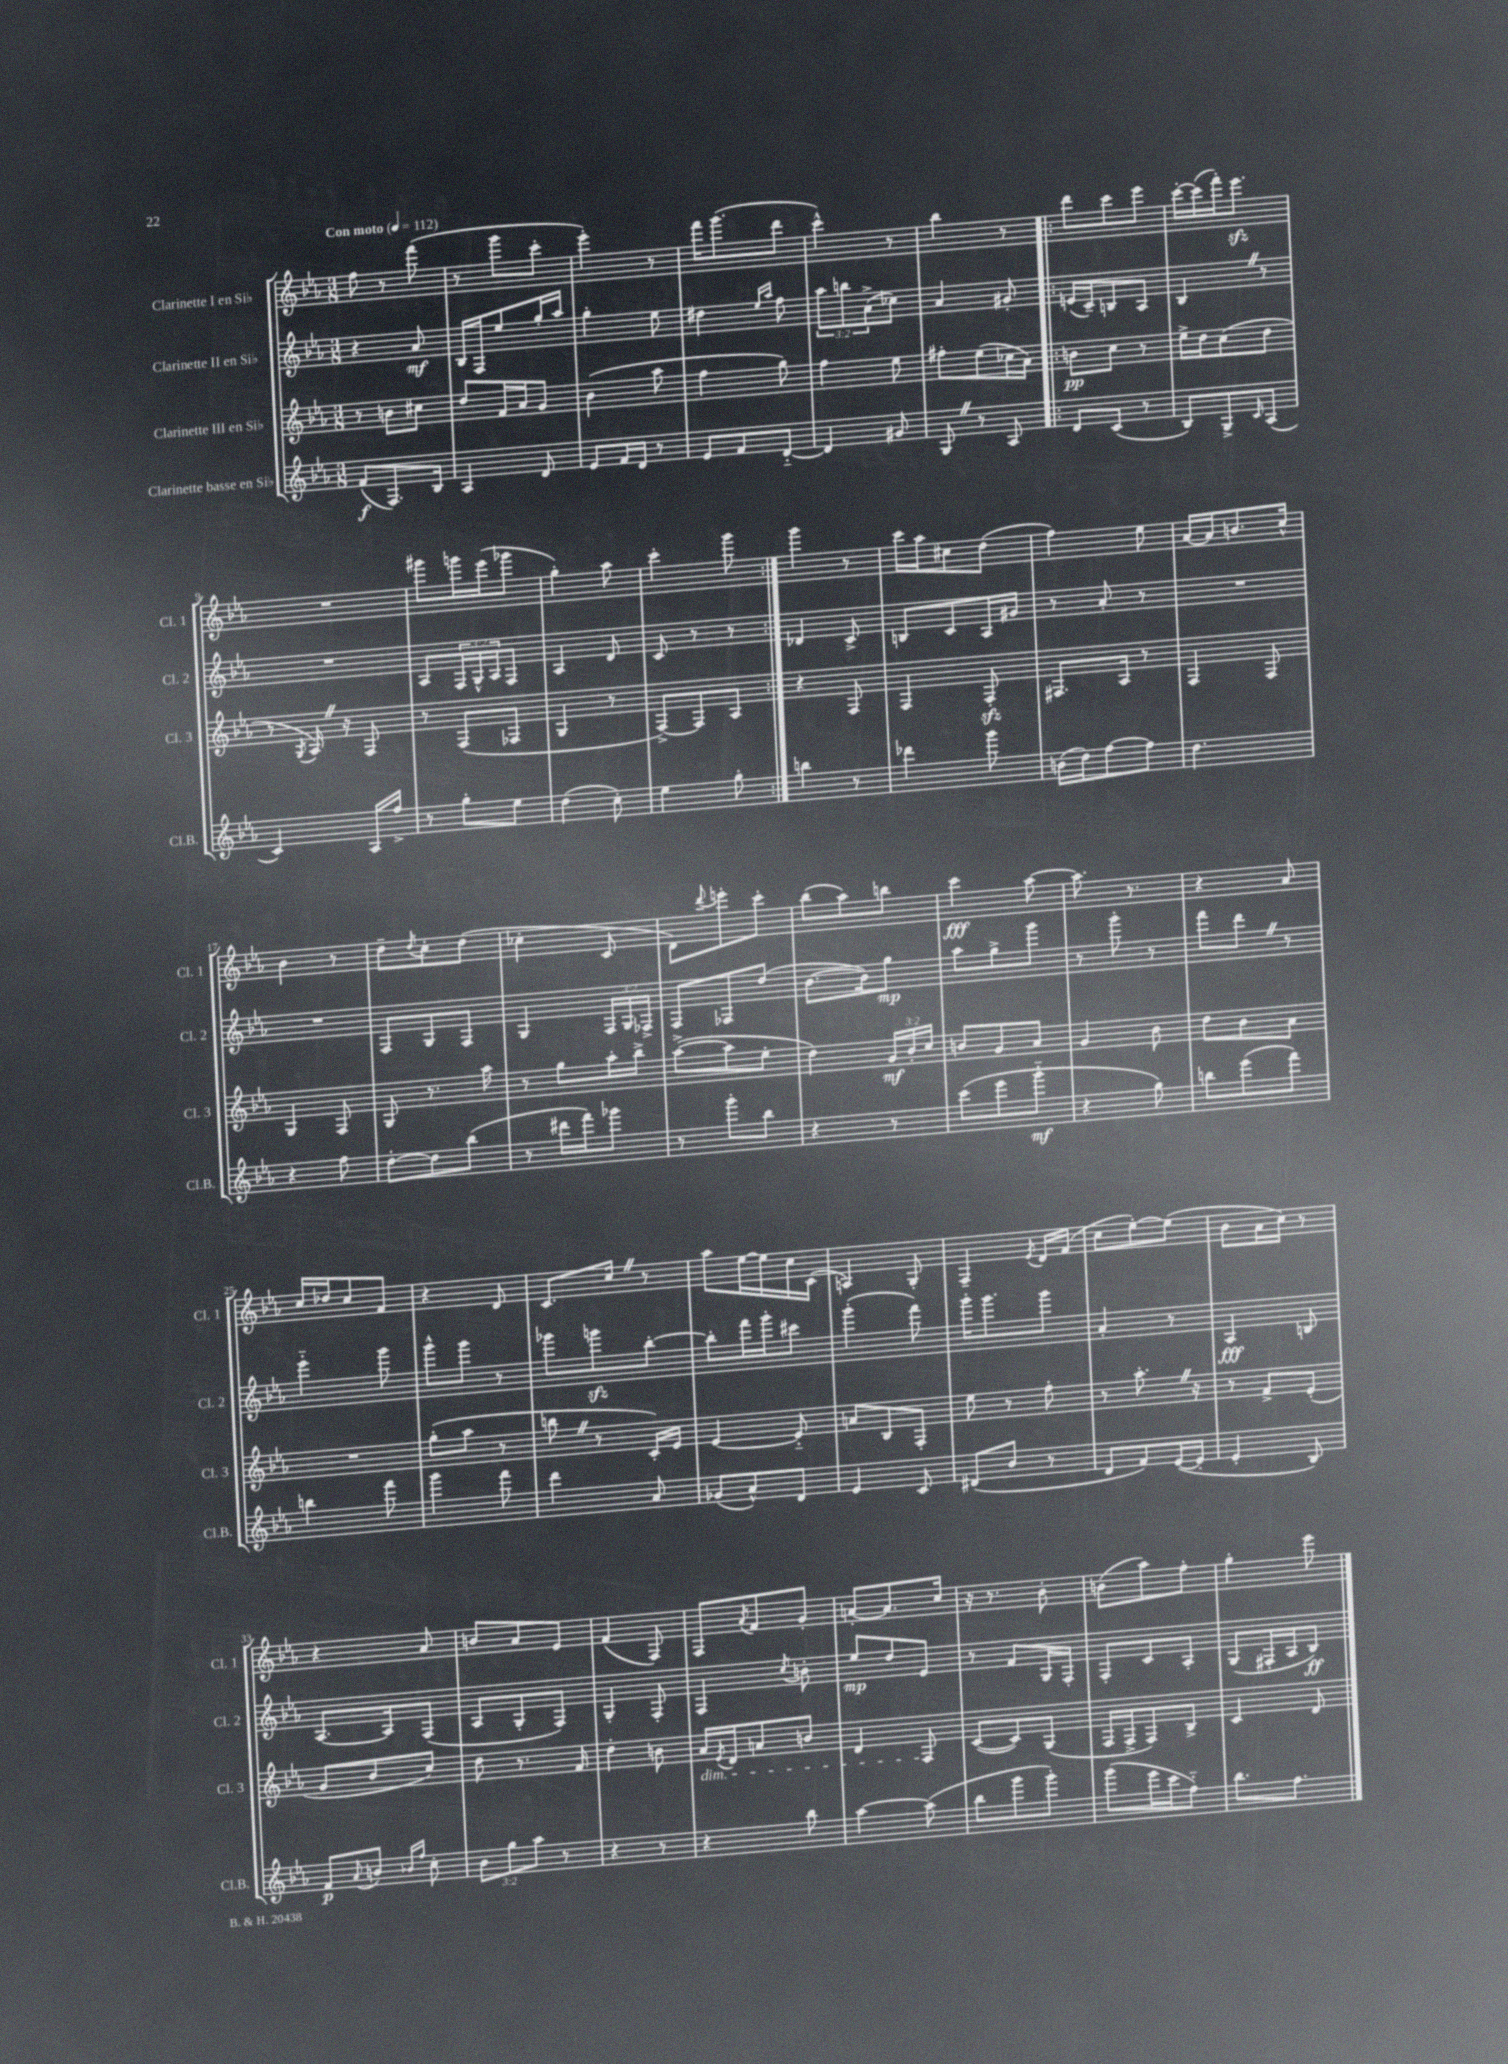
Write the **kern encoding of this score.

**kern	**kern	**kern	**kern
*staff4	*staff3	*staff2	*staff1
*clefG2	*clefG2	*clefG2	*clefG2
*k[b-e-a-]	*k[b-e-a-]	*k[b-e-a-]	*k[b-e-a-]
*M3/8	*M3/8	*M3/8	*M3/8
*MM112	*MM112	*MM112	*MM112
(8f	8r	4r	8ff
8.F)	8b	.	8r
.	8cc#	8a-	(8fff
16B-	.	.	.
=	=	=	=
4A-	8dd	16B-	8r
.	.	16F	.
.	16f	8ee-	8ggg
.	16a-	.	.
8d	8g	16gg'	8ccc'
.	.	16aa-	.
=	=	=	=
8e-	(4b-	4gg'	4eee-')
16f	.	.	.
16d	.	.	.
8r	8aa-	8ee-	8r
=	=	=	=
8e-	4ff	4dd#	16fff
.	.	.	(8.ggg
8f	.	.	.
.	.	16qqee-	.
.	.	16qqaa-	.
[8d'~	8gg)	8ff	8ddd
=	=	=	=
4d]	4ff	12aa-	4ccc^^)
.	.	12bb	.
.	.	(12a-^	.
8g#	8ee-	8cc-)	8r
=	=	=	=
8G	8ff#'	4a-	4bb-
8r	(8ee-	.	.
8A-	16cc-	8g#'	8r
.	16a-)	.	.
=!|:	=!|:	=!|:	=!|:
8d	8b	(16e	8ddd
.	.	16c~)	.
(8c	8cc	8B	8ccc
8r	8r	8A-	8eee-
=	=	=	=
8B-)	16ee-^	4B-	[16ccc'
.	16dd	.	(16ccc]
8G^	(8cc	.	16fff')
.	.	.	8.eee-
16qqc	.	.	.
(8A-	8dd	8r	.
=	=	=	=
4c)	8r	4.r	4.r
.	8qG	.	.
.	16A-)	.	.
.	16r	.	.
16A-	8F	.	.
16ff^	.	.	.
=	=	=	=
8r	8r	8A-	8ggg#
8gg'	(8F	24F	16ggg
.	.	24G^^	.
.	.	.	(16eee-
.	.	24A-	.
8ee-	8F-	8F	8ggg-
=	=	=	=
(4dd	4G	4A-	4gg')
8cc')	8r	8d	8aa-
=	=	=	=
4ee-	[8F^)	8c	4ccc'
.	8F]	8r	.
8gg'	8A-	8r	8ggg
=:|!	=:|!	=:|!	=:|!
4bb	4r	4d-	4ggg
8r	8F	8c^	8r
=	=	=	=
4ddd-	4F	8B	16ccc
.	.	.	16aa-
.	.	8c	8cc#
8ggg	8F'	16A-	(8dd
.	.	16g#	.
=	=	=	=
(16b	8.F#	8r	4ff)
16dd)	.	.	.
[8ff	.	8a-'	.
.	16A-	.	.
8ff]	8r	8r	8ee-
=	=	=	=
4.dd	4F	4.r	[16a-
.	.	.	16a-]
.	.	.	8.b
.	8F	.	.
.	.	.	16cc^^
=	=	=	=
4r	4G	4.r	4b-
8ff	8F	.	8r
=	=	=	=
[8dd'	8G	8F	8dd~
.	.	.	8qdd
8dd]	8.r	8G	8cc'
(8bb-	.	8F	(8dd
.	16aa-	.	.
=	=	=	=
8r	8r	4G	4cc-'
16ddd#	8gg	.	.
16fff)	.	.	.
8ggg-	16aa-'	24F	8c
.	.	24G	.
.	16bb-^	.	.
.	.	24F-^	.
=	=	=	=
8r	([8aa-^	8F	8d)
.	.	.	8qqddd
8ggg'	8aa-]	8F-	8eee'
8bb-	8ee-'	(8dd	8ccc'
=	=	=	=
4r	4dd)	[8.b-	(8bb-
.	.	.	8aa-)
.	.	16b-])	.
8r	24g	8gg	8bb
.	24b-'	.	.
.	24cc	.	.
=	=	=	=
(8ccc	8b	8aa-	4ccc
8eee-	8g	8gg^	.
8ggg'~	8a-	8ggg	[8aa-
=	=	=	=
4r	4g	8r	8.aa-]
.	.	8ggg'	.
.	.	.	8.r
8gg)	8b-	8r	.
=	=	=	=
8bb	8dd	8fff	4r
(8eee-	8b-	8ddd	.
8fff)	8a-	8r	8a-
=	=	=	=
4bb	4.r	4eee-'~	16cc
.	.	.	16dd-
.	.	.	8cc
8fff	.	8ggg	8f
=	=	=	=
4ggg	(8gg'	8ggg^^	4r
.	8aa-	8ggg	.
8fff	8r	8r	8d
=	=	=	=
4ddd	8bb	8ggg-	8.c
.	8r	8ggg	.
.	.	.	16cc
8a-	16c')	[8bb-'	8r
.	16e-	.	.
=	=	=	=
(8g-	[4e-	8bb-']	8aa-
8a-^^)	.	16fff	[16ee-
.	.	16ggg'	16ee-]
8d	8e-'~]	8ccc#	16cc
.	.	.	(16c
=	=	=	=
4e-	8a	(4ggg'	4A)
.	8B-	.	.
8c	8F'	8fff)	8G'
=	=	=	=
(8d#	8ee-	16ggg'	4F~
.	.	8.ggg	.
8b-	8r	.	.
.	.	.	8qe-
8r	8ff'	8ggg	16d
.	.	.	(16f
=	=	=	=
8d	8r	4a-'	8cc
8f)	8.aa-'	.	[8ee-')
([16e-	.	8r	(8ee-]
16e-']	16r	.	.
=	=	=	=
4e-'	8r	4A-	8b-
.	8f^	.	16a-
.	.	.	16cc)
8B-)	(8e-'	8B	8r
=	=	=	=
8f	8g	[8.A-	4r
8qqa-	.	.	.
8b	8b-	.	.
.	.	16A-]	.
16qqb-	.	.	.
16qqff	.	.	.
8cc'	8cc)	(8F	8a-
=	=	=	=
12b-	8dd	8A-	8b
12gg	.	.	.
.	8.r	8G'	8a-
12aa-	.	.	.
8r	.	8F)	8e-
.	16f	.	.
=	=	=	=
4r	4dd'	4G'	(4f
8r	8b	8F'	8F)
=	=	=	=
4r	16a-	4F	8F
.	8qe-	.	.
.	16d	.	.
.	.	.	8qa-
.	8a	.	8f
.	.	8qcc	.
8bb-	8b	8b'	8g'
=	=	=	=
[4aa-	4d	8ee-	[8a'
.	.	8dd	8.a]
(8aa-]	8F	8e-	.
.	.	.	16cc
=	=	=	=
8bb-	([8c	8r	16r
.	.	.	8.r
8ggg	8c])	8f	.
8ggg')	(8G	16G	8b-'
.	.	16F'	.
=	=	=	=
(8ggg	16F	8F'	(8b
.	16F^	.	.
16eee-	8F)	8c	8aa-)
16ccc	.	.	.
8ff'~)	8B-^	8A-'	8ff'
=	=	=	=
8.bb-	4c	(8G	4gg'
.	.	16F#'	.
8.ff	.	16A-	.
.	8d	8B-)	8eee-
==	==	==	==
*-	*-	*-	*-
